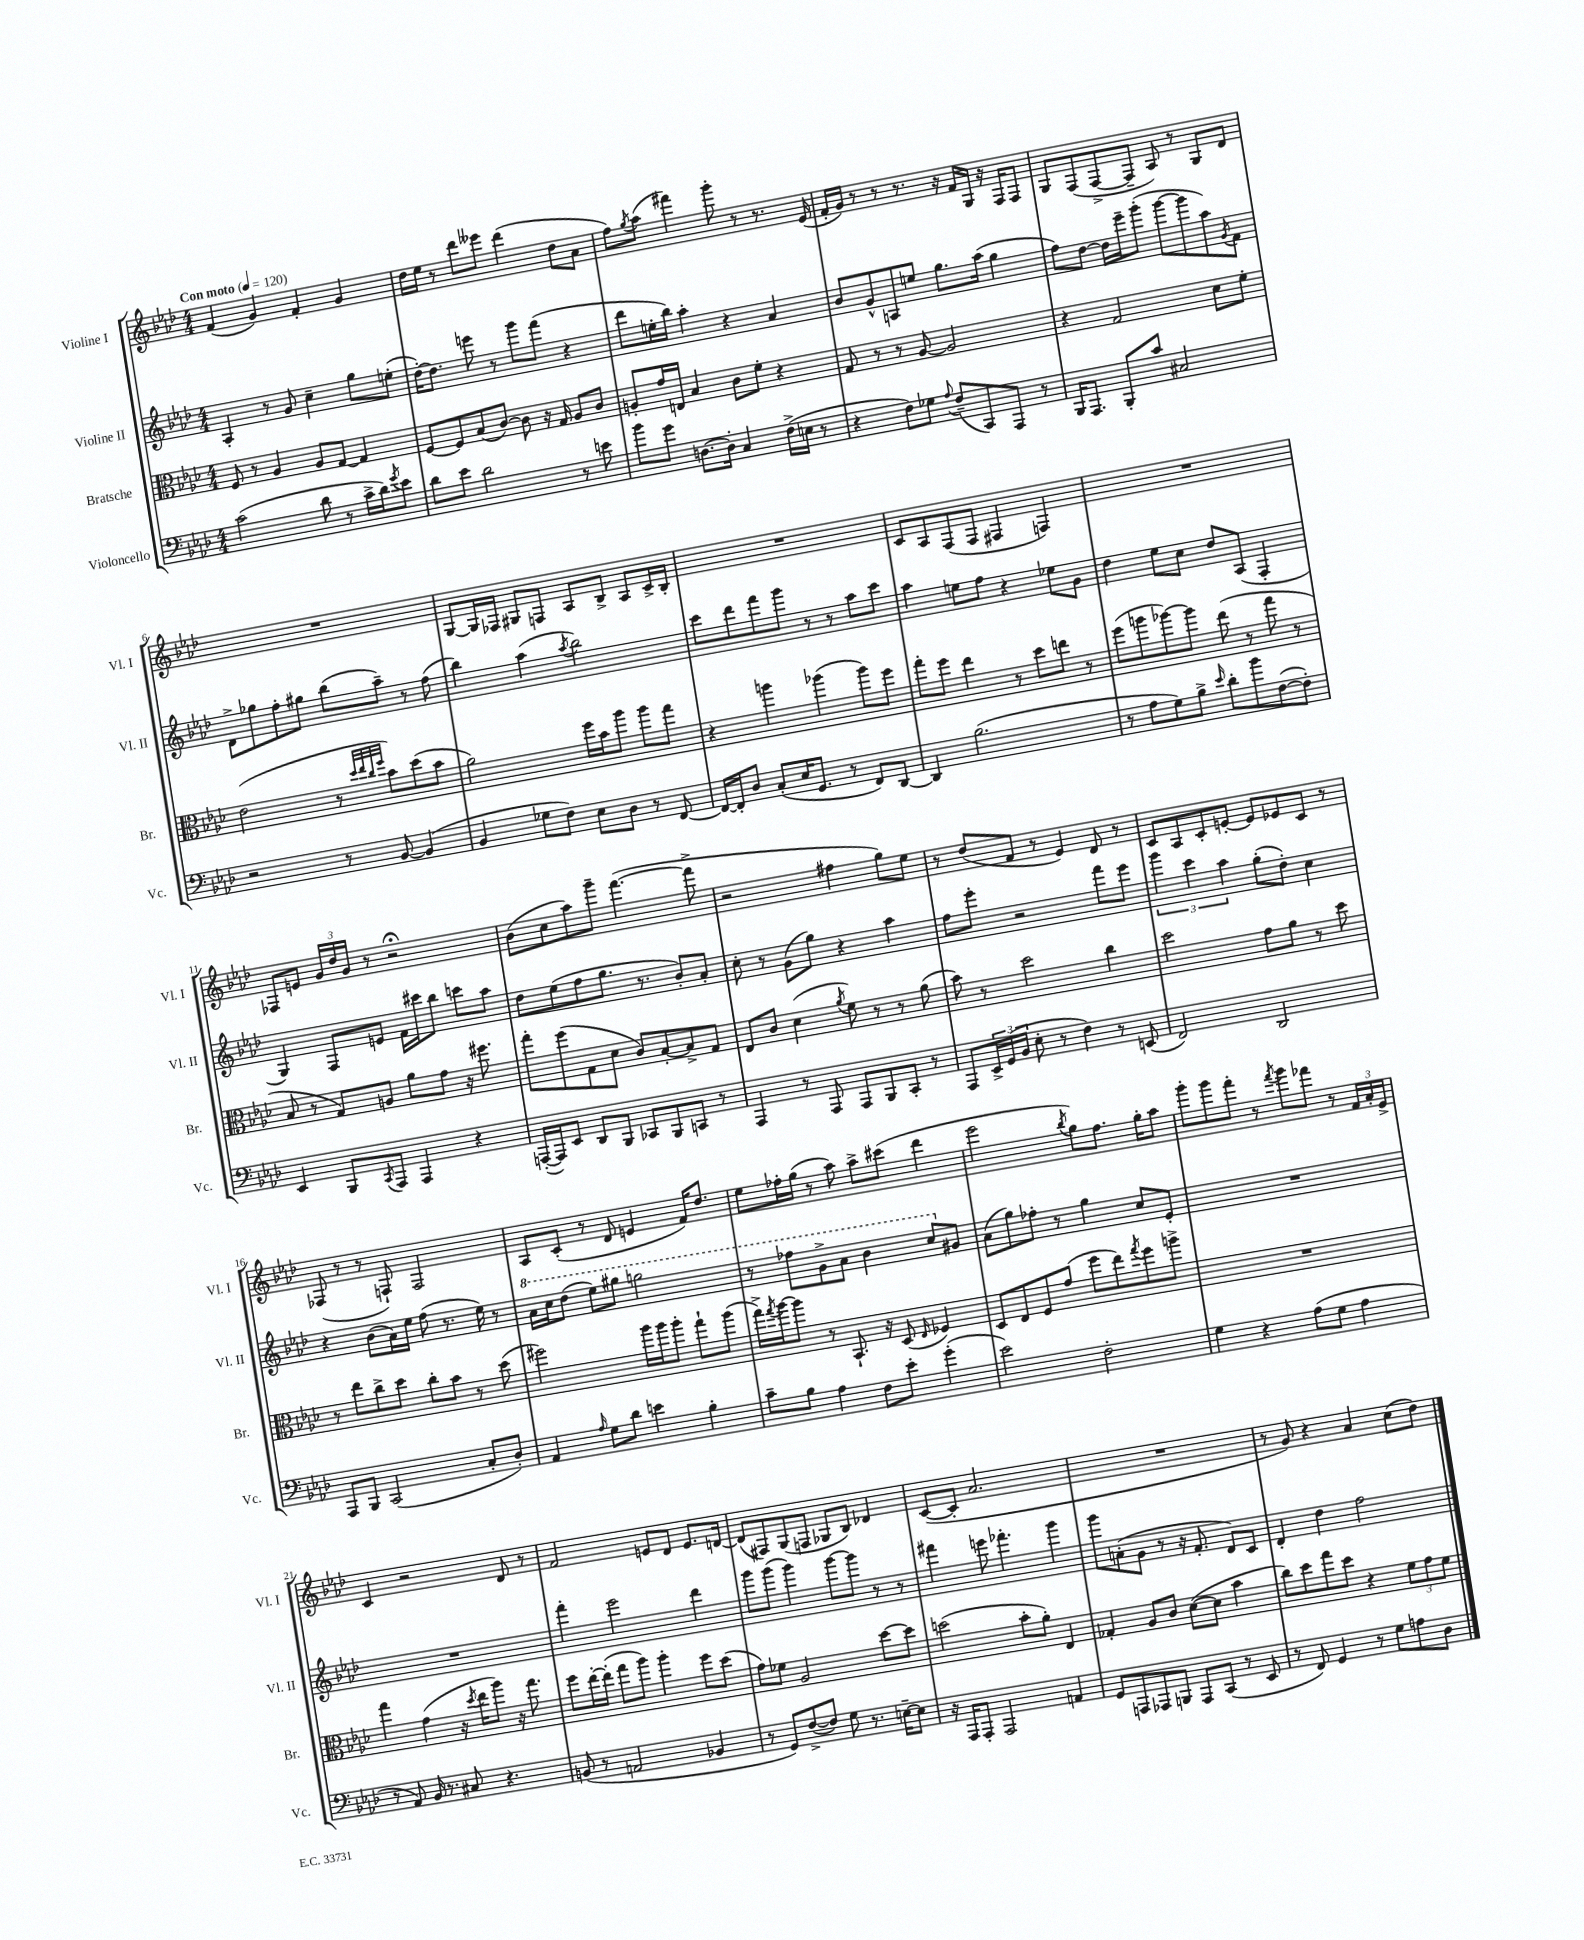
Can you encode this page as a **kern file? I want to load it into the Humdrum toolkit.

**kern	**kern	**kern	**kern
*staff4	*staff3	*staff2	*staff1
*clefF4	*clefC3	*clefG2	*clefG2
*k[b-e-a-d-]	*k[b-e-a-d-]	*k[b-e-a-d-]	*k[b-e-a-d-]
*M4/4	*M4/4	*M4/4	*M4/4
*MM120	*MM120	*MM120	*MM120
(2c	8F	4A-'	(4f
.	8r	.	.
.	4A-	8r	4g)
.	.	8g	.
8d-	8A-	4cc~	4f'
8r	[8G	.	.
16c^	4G]	8gg	4g
16d-)	.	.	.
8qg	.	.	.
8e-	.	(8ee'	.
=	=	=	=
8d-	[8F	[16dd-')	16dd-
.	.	8.dd-]	16ee-
8e-	8F]	.	8r
2d-	(8B-	8eee	8ddd-
.	[8c)	8r	8eee--
.	8c]	8ggg	(4ddd-
.	16r	(8fff	.
.	16G	.	.
8r	8A-	4r	8dd-
8e	8c	.	8a-
=	=	=	=
8b-	8A'	8ddd-	8ff)
.	.	.	8qgg
8g	16g	16ee'	(8aa-
.	16E	16bb-)	.
[8.D	4B-	4aa-'	4fff#)
16D']	.	.	.
4C	8c	4r	8ggg'
.	8f'	.	8r
(16F^	4r	4a-	8.r
16E	.	.	.
8r	.	.	.
.	.	.	(16e-
=	=	=	=
4r	8G	8b-	16f'
.	.	.	16g)
.	8r	8g^^	8r
8F)	8r	8A	8r
8G-	[8A-	8ee	8.r
8qqA-	.	.	.
(8F~	2A-]	8.gg	.
.	.	.	16r
8CC)	.	.	16f
.	.	(16aa-	16G
8AAA-	.	4gg	16r
.	.	.	16F
8r	.	.	8F
=	=	=	=
16BBB-	4r	8ff)	8G
8.AAA-	.	.	.
.	.	[8dd-	(8F
8BBB-'	2G	16dd-]	[8F^
.	.	16eee-~	.
8c	.	(8ggg'	8F~]
2C#	.	[8ggg	8A-)
.	.	8ggg]	8r
.	8d-	8aa-)	8G
.	.	8qg	.
.	8f'	8f	8d-
=	=	=	=
2r	(2e-	8d-^	1r
.	.	8gg-	.
.	.	8ff'	.
.	.	8gg#	.
8r	8r	(8bb-	.
.	32qqdd-	.	.
.	32qqee-	.	.
.	32qqcc	.	.
.	32qqff	.	.
[8BB-	8b-)	8aa-~)	.
(4BB-]	(8dd-	8r	.
.	8b-	(8ff	.
=	=	=	=
4BB-	2a-)	4bb-)	[8G
.	.	.	16G]
.	.	.	16F-
8G-	.	(4aa-	8G#
8F)	.	.	8F
.	.	8qaa-	.
8E-	16ff	2bb-)	8A-
.	16b-	.	.
8D-	8aa-	.	8B-^
8r	8aa-	.	8A-
[8FF	8gg	.	16c^
.	.	.	16B-'
=	=	=	=
16FF_	4r	8ccc	1r
16FF']	.	.	.
8D-	.	8ddd-	.
(8C'	4aa	8fff	.
16E-	.	8ggg	.
8.GG	.	.	.
.	(4aa-	8r	.
8r	.	8r	.
8FF)	8aa-)	8aa-	.
[8DD-	8ff	8ccc	.
=	=	=	=
4DD-]	8gg'	4aa-	8c
.	8ff	.	8A-
(2.B-	4ee-	8ee	(8F
.	.	8ff	8F
.	8r	4r	4F#
.	8dd-	.	.
.	8ee	8ee-	4F)
.	8r	8g	.
=	=	=	=
8r	(8ff	4dd-	1r
8A-	8aa	.	.
8G)	[8aa-)	8ee-	.
8B-^	8aa-]	8cc	.
16qqe-	.	.	.
8d-'	(8ee-	8dd-	.
8b-	8r	(8A-	.
([8F	8gg	4F'	.
8F'])	8r	.	.
=	=	=	=
4EE-	8B-	4G)	8F-
.	8r	.	8e
8BBB-	8G)	8F	24g
.	.	.	24dd-
.	.	.	24g
8qCC	.	.	.
8AAA-	8A	8e	8r
4AAA-	8a-	16f	2r;
.	.	16ccc#	.
.	8g	8bb-	.
4r	16r	8ccc	.
.	8.ff#	.	.
.	.	8aa-	.
=	=	=	=
([16AAA'	8gg'	8dd-	(8b-
16AAA])	.	.	.
8EE-	(8ff	(8ee-	8cc
8DD-	8G	8ff	8aa-)
8BBB-	8d-	8.gg	8ggg~
8CC-	8c)	.	([4.fff
.	.	8.r	.
8BBB-	[8B-'	.	.
8CC	8B-^]	8b-')	.
8r	8G	8a-'	8fff^]
=	=	=	=
4AAA-	8E-	8cc'	2r
.	8c	8r	.
8r	(4d-	(8g	.
8AAA-	.	8gg)	.
.	8qa-	.	.
8AAA-	8f)	4r	4ff#
8BBB-	8r	.	.
8CC'	8r	4aa-	8gg)
8r	(8a-	.	8ee-
=	=	=	=
8AAA-	8b-)	8ff	8r
24EE-^	8r	8eee-'	(8dd-
(24GG	.	.	.
24BB-	.	.	.
8E-'	2dd-	2r	8f
8r	.	.	8r
4F)	.	.	4e-)
8r	4cc	8fff	8d-
(8EE	.	8eee-	8r
=	=	=	=
2FF)	2dd-	6ggg	8c
.	.	.	8A-
.	.	6ccc	.
.	.	.	8c'
.	.	6aa-	.
.	.	.	[8e'
2DD-	8g	(8gg'	8e]
.	8a-	8dd-')	8e-
.	8r	4cc	8c
.	8dd-	.	8r
=	=	=	=
8AAA-	8r	4r	(8F-
8BBB-	8ee-	.	8r
(2CC	8cc^	(8b-	8r
.	8dd-	16a-)	8F`)
.	.	16ee-	.
.	8cc'	(8ff	2F
.	8b-	8.r	.
8C'	8r	.	.
.	.	16ee-)	.
8D-')	(8dd-	8r	.
=	=	=	=
4AA-	2ff#)	16aa-	8A-
.	.	16ccc	.
.	.	(8ddd-	(8c'
16qqA-	.	.	.
8G	.	8eee-)	8r
8d-	.	8ggg#	8d-
4e	16aa-	2ggg	4e
.	16aa-	.	.
.	8aa-'	.	.
4B-'	8gg`	.	16f)
.	.	.	8.dd-
.	(8aa-	.	.
=	=	=	=
8c~	16gg^)	8r	8ee-
.	8qgg	.	.
.	[16aa-	.	.
8B-	8aa-]	8fff-	16ff-'
.	.	.	(16gg
4A-	8r	8gg^	8r
.	8.BB-`	8aa-	8aa-)
8F	.	4bb-	8aa-^
.	16r	.	.
8e-'	(8D-	.	(8ccc#
.	16qqE-	.	.
(4g'	4F-)	8ccc	4ddd-
.	.	8g#	.
=	=	=	=
2e-)	8D-	(8a-	2eee-
.	8E-	8gg)	.
.	8F	8ff-'	.
.	(8g	8r	.
.	.	.	8qbb-
2F'	8ff	4gg	8gg)
.	8ee-)	.	8.ff
.	8qgg	.	.
.	8ff	8cc	.
.	.	.	16gg'
.	8aa^	8e-'	8aa-
=	=	=	=
4G	1r	1r	8ggg'
.	.	.	8ggg
4r	.	.	8fff'
.	.	.	8r
.	.	.	8qfff
(8A-	.	.	8ggg
8G	.	.	8fff-
4A-	.	.	8r
.	.	.	24f
.	.	.	24a-'
.	.	.	24e-^
=	=	=	=
8r	4gg	1r	4c
8AA-)	.	.	.
16BB-	(4g	.	2r
8.r	.	.	.
8C#	16r	.	.
.	8qdd-	.	.
.	16ee-	.	.
4.r	8aa-)	.	.
.	16r	.	8d-
.	8.gg	.	.
.	.	.	8r
=	=	=	=
(8BB	8ff	4fff'	2f
8r	[16ee-'	.	.
.	(16ee-']	.	.
2AA	8gg	2eee-	.
.	8aa-)	.	.
.	4aa-'	.	8e
.	.	.	8d-
4BB-	8ff	4ddd-	8.e
.	(8dd-	.	.
.	.	.	[16d
=	=	=	=
8r	8g)	8ggg	(8d]
8GG)	8f-	(8ggg	8F#)
([8F^	2A-	4ggg)	(8G
8F])	.	.	8F
8G	.	[8ggg	8G-
8.r	.	8ggg]	8B-)
.	[8dd-	8r	4d-
[16E~	.	.	.
8E]	8dd-]	8r	.
=	=	=	=
16r	(2dd	4fff#	([8c
16AAA-	.	.	.
8AAA-'	.	.	8c']
2AAA-	.	8eee	2.a-
.	.	4.fff-'	.
.	8b-'	.	.
.	8a-')	.	.
4AA	4E-	4ggg	.
=	=	=	=
8GG	4G-'	8ggg	1r
8AAA	.	(8a'	.
8AAA-	8A-	8g	.
8BBB	8c	8r	.
8AAA-	([8d-	16r	.
.	.	8.f'	.
(8CC	8d-]	.	.
8r	4b-	8d-)	.
8EE-	.	8c	.
=	=	=	=
8r	8cc)	4d-'	8r
8FF)	8dd-	.	8g)
4GG	8gg	4dd-	4r
.	8dd-	.	.
8r	4r	2ff	4a-
8G	.	.	.
8A	12f	.	(8cc
.	12g	.	.
8D-	.	.	8dd-)
.	12f	.	.
==	==	==	==
*-	*-	*-	*-
